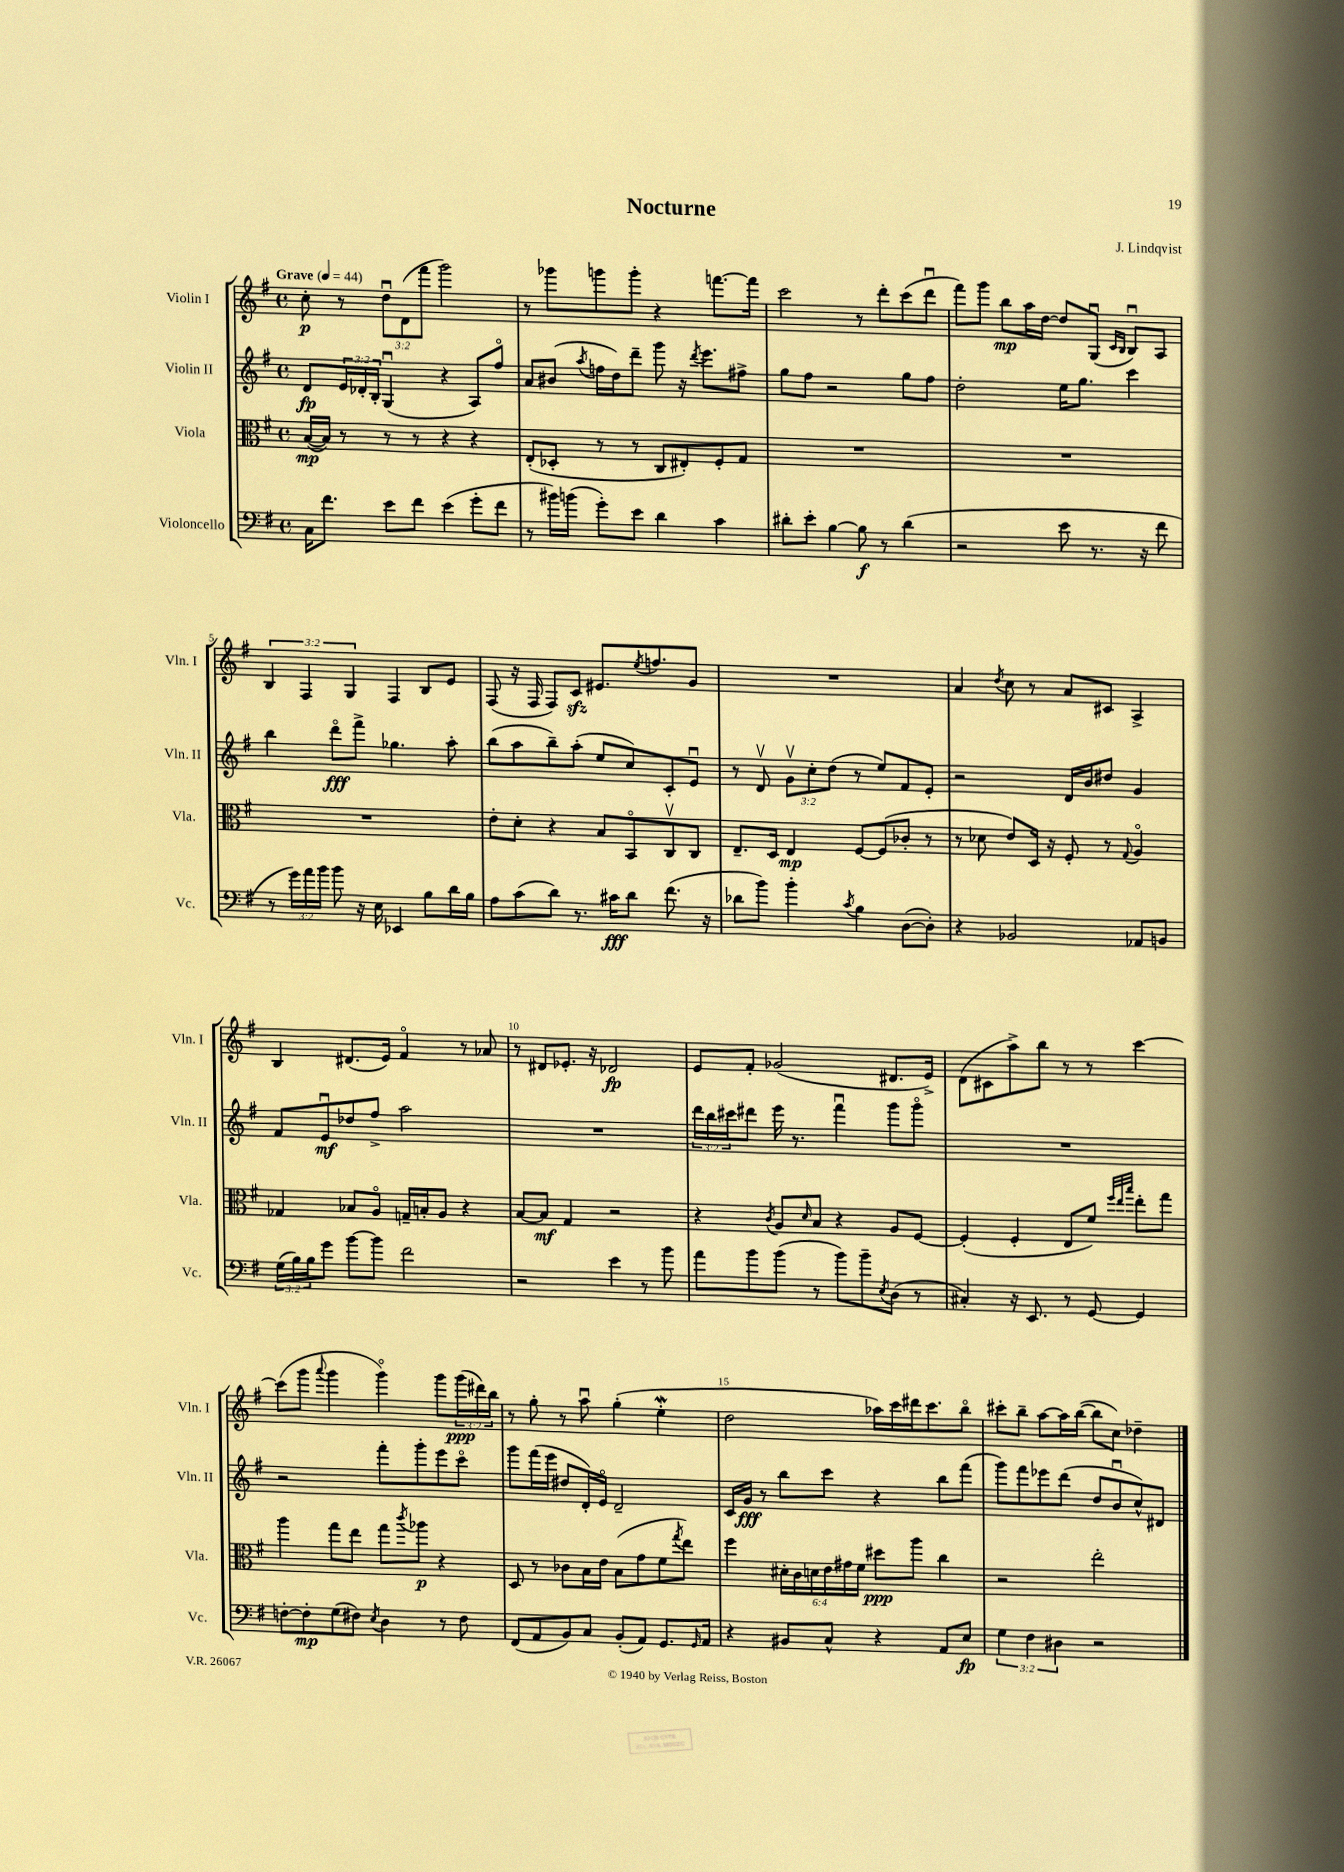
\header { title = "Nocturne" composer = "J. Lindqvist" }
<<
\new StaffGroup <<
\new Staff = "s0" \with { instrumentName = "Violin I" shortInstrumentName = "Vln. I" } {
    \clef treble \key g \major \defaultTimeSignature \time 4/4 \override Staff.TupletNumber.text = #tuplet-number::calc-fraction-text \tempo "Grave" 4 = 44
    c''8-.\p r8 \tuplet 3/2 { d''8\downbow d'8( fis'''8 } g'''2) |
    r8 ges'''8 g'''8 g'''8-. r4 f'''8.~ f'''16 |
    c'''2 r8 d'''8-. c'''8( d'''8\downbow |
    fis'''8) g'''8 b''8\mp a''16 d''16~ d''8 g8\downbow( \grace { c'16 b16 } b8\downbow) a8 |
    \tuplet 3/2 { b4 fis4 g4 } fis4 b8 e'8 |
    fis8( r16 fis16 fis8) c'8\sfz eis'8. \acciaccatura { e''8 } f''8. g'8 |
    R1 |
    a'4 \acciaccatura { d''8 } c''8 r8 a'8 cis'8 a4-> |
    b4 dis'8.( e'16) fis'4\flageolet r8 aes'8 |
    r8 dis'8 ees'8.-. r16 des'2\fp |
    e'8 fis'8-. ges'2( dis'8. e'16->) |
    d'8( cis'8 a''8->) b''8 r8 r8 c'''4~ |
    c'''8( g'''8 \appoggiatura { a'''8 } g'''4 g'''4\flageolet) g'''8 \tuplet 3/2 { g'''16\ppp( dis'''16) b''16 } |
    r8 g''8-. r8 a''8\downbow g''4-.( e''4-.\mordent |
    d''2 aes''16) c'''16 dis'''16 c'''8. b''8\flageolet |
    cis'''8-. b''8-- a''8~ a''16 b''16~( b''8 c''8) des''4-- \bar "|." |
}
\new Staff = "s1" \with { instrumentName = "Violin II" shortInstrumentName = "Vln. II" } {
    \clef treble \key g \major \defaultTimeSignature \time 4/4 \override Staff.TupletNumber.text = #tuplet-number::calc-fraction-text
    d'8\fp \tuplet 3/2 { e'16 des'16-. b16-. } g4\downbow( r4 a8) fis''8\flageolet |
    a'8 bis'8( \acciaccatura { a''8 } f''16 d''16) d'''8-- g'''8 r16 \acciaccatura { d'''8 } e'''8. fis''8-> |
    g''8 fis''8 r2 g''8 fis''8 |
    d''2-. e''16 g''8. c'''4 |
    b''4 d'''8\flageolet\fff fis'''8-> ges''4. a''8-. |
    b''8( a''8 b''8--) a''8-.( e''8 c''8) c'8-. e'8\downbow |
    r8 d'8\upbow \tuplet 3/2 { g'8\upbow c''8-. d''8( } r8 e''8) fis'8 e'8-. |
    r2 d'16 b'16 dis''8 g'4 |
    fis'8 e'8\downbow\mf des''8 fis''8-> a''2 |
    R1 |
    \tuplet 3/2 { d'''16 b''16 cis'''16 } dis'''8 e'''16 r8. fis'''4\downbow g'''8 g'''8\flageolet |
    R1 |
    r2 fis'''8-. g'''8-. e'''8 c'''8\flageolet |
    g'''8 fis'''16( e'''16 dis''8 d'16-.) e'16\flageolet d'2-- |
    c'16 g'16\fff r8 b''8 c'''8 r4 b''8 fis'''8( |
    g'''8) fis'''8 ees'''8 d'''8( d''8 b'8\downbow c''8-^) dis'8 \bar "|." |
}
\new Staff = "s2" \with { instrumentName = "Viola" shortInstrumentName = "Vla." } {
    \clef alto \key g \major \defaultTimeSignature \time 4/4 \override Staff.TupletNumber.text = #tuplet-number::calc-fraction-text
    b16~\mp( b16) r8 r8 r8 r4 r4 |
    e8-.( des8-. r8 r8 c8 eis8-.) fis8-. g8 |
    R1 |
    R1 |
    R1 |
    e'8-. d'8-. r4 b8 b,8\flageolet c8\upbow c8 |
    e8.-- d16 e4\mp fis8~ fis8( ces'8-. r8 |
    r8 des'8 e'8) d16 r16 fis8-. r8 \appoggiatura { g8 } a4\flageolet |
    ges4 bes8 a8\flageolet g16-- b16-. a8 r4 |
    b8~ b8\mf g4 r2 |
    r4 \acciaccatura { c'8 } a8 \grace { d'16 } b8 r4 a8 fis8~ |
    fis4-.( fis4-. e8 fis'8) \grace { fis''32 e''32 b''32 } e''8-. g''8 |
    a''4 g''8 e''8 g''8 \acciaccatura { c'''8 } aes''8\p r4 |
    d8 r8 ces'8 b16 e'16 b8( g'8 fis'8 \acciaccatura { g''8 } e''8) |
    fis''4 \tuplet 6/4 { dis'16-. c'16 d'16 e'16 gis'16 fis'16 } dis''8\ppp a''8 c''4 |
    r2 e''2-. \bar "|." |
}
\new Staff = "s3" \with { instrumentName = "Violoncello" shortInstrumentName = "Vc." } {
    \clef bass \key g \major \defaultTimeSignature \time 4/4 \override Staff.TupletNumber.text = #tuplet-number::calc-fraction-text
    c16 fis'8. e'8 fis'8 e'4( g'8-. fis'8 |
    r8 bis'16) b'16( g'8-.) e'8 d'4 c'4 |
    dis'8-. e'8-. b4~ b8\f r8 dis'4( |
    r2 e'8 r8. r16 fis'8 |
    r8 \tuplet 3/2 { g'16) a'16 b'16 } b'8 r16 e16 ees,4 b8 d'16 b16 |
    a8 c'8( d'8) r8. cis'16\fff d'8 fis'8.( r16 |
    des'8 b'8) b'4-. \acciaccatura { c'8 } b4 d8~( d8-.) |
    r4 bes,2 aes,8 b,8 |
    \tuplet 3/2 { g16( b16) b16 } g'8 b'8~ b'8 fis'2 |
    r2 e'4 r8 b'8 |
    a'8 b'8 b'8( r8 b'8) b'8-- \acciaccatura { e8 } d8( r8 |
    cis4-.) r16 e,8. r8 g,8~ g,4 |
    f8~-. f8-.\mp g8( fis8) \acciaccatura { e8 } d4 r8 fis8 |
    fis,8( a,8 b,8) c8 b,8-.( a,8) g,8. \grace { g,16 } a,16 |
    r4 bis,8 c8-^ r4 a,8 e8\fp |
    \tuplet 3/2 { g4 fis4 dis4 } r2 \bar "|." |
}
>>
>>
\layout { \context { \Score \override BarNumber.break-visibility = ##(#f #t #t) barNumberVisibility = #(every-nth-bar-number-visible 5) } }
